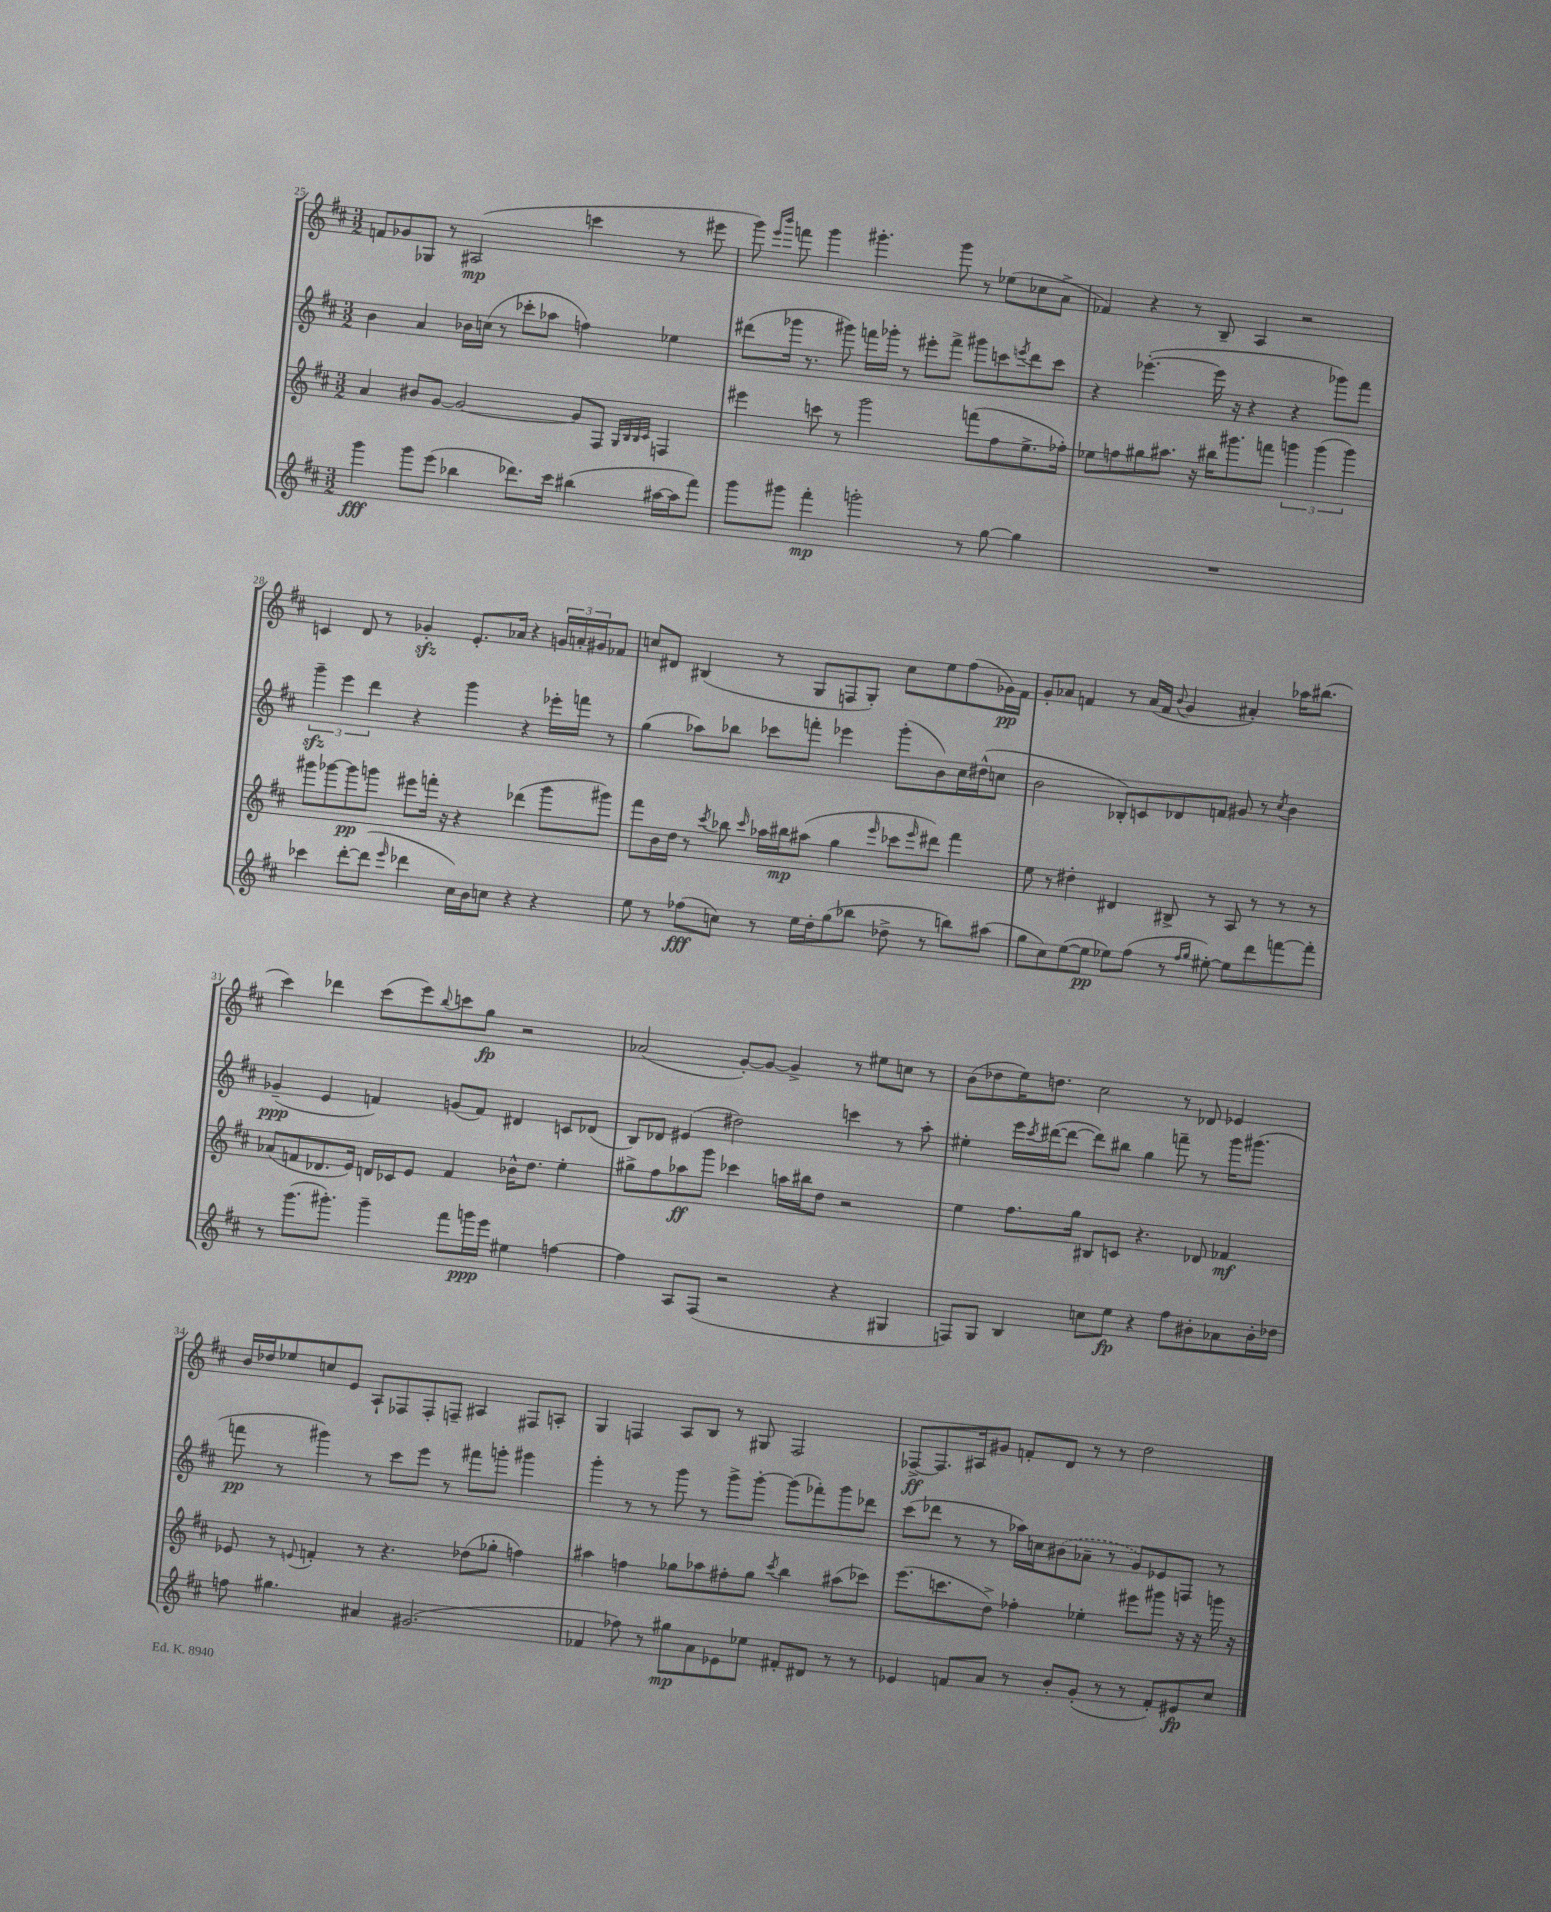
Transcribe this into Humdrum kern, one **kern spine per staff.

**kern	**dynam	**kern	**dynam	**kern	**dynam	**kern	**dynam
*part4	*part4	*part3	*part3	*part2	*part2	*part1	*part1
*staff4	*staff4	*staff3	*staff3	*staff2	*staff2	*staff1	*staff1
*clefG2	*	*clefG2	*	*clefG2	*	*clefG2	*
*k[f#c#]	*	*k[f#c#]	*	*k[f#c#]	*	*k[f#c#]	*
*M3/2	*	*M3/2	*	*M3/2	*	*M3/2	*
=25	=25	=25	=25	=25	=25	=25	=25
4ggg\	fff	4a/	.	4b\	.	8fn/L	.
.	.	.	.	.	.	8g-X/	.
8ggg\L	.	8b#X/L	.	4a/	.	8G-X/J	.
(8eee\J	.	[8g/J	.	.	.	8r	.
4bb-X\	.	2g/_	.	16b-X\LL	.	(2A#X/	mp
.	.	.	.	(16ccn\JJ	.	.	.
.	.	.	.	8r	.	.	.
8.ddd-X\L)	.	.	.	8ccc-X'\L	.	.	.
.	.	.	.	8aa-X\J	.	.	.
16ccc#\Jk	.	.	.	.	.	.	.
(4bb#X\	.	8g/L]	.	4ffn\)	.	4cccn\	.
.	.	8F#/J	.	.	.	.	.
.	.	32qqG/LLL	.	.	.	.	.
.	.	32qqB/	.	.	.	.	.
.	.	32qqB/	.	.	.	.	.
.	.	32qqc#/JJJ	.	.	.	.	.
[16aa#X\LL	.	4Fn/	.	4ee-X\	.	8r	.
16aa#\J]	.	.	.	.	.	.	.
8fff#\J)	.	.	.	.	.	8eee#X\	.
=26	=26	=26	=26	=26	=26	=26	=26
8ggg\L	.	4eee#X\	.	(8ddd#X\L	.	8ggg\)	.
.	.	.	.	.	.	16qqeee/LL	.
.	.	.	.	.	.	16qqbbb/JJ	.
8ggg#X\J	.	.	.	16ggg-X\Jk	.	8fffn\	.
.	.	.	.	8.r	.	.	.
4fff#'\	mp	8cccn\	.	.	.	4ggg\	.
.	.	8r	.	8ggg#X\)	.	.	.
2gggn'\	.	2ggg\	.	16fffn\LL	.	4.ggg#X'\	.
.	.	.	.	16ggg-X'\JJ	.	.	.
.	.	.	.	8r	.	.	.
.	.	.	.	8eee#X'\L	.	.	.
.	.	.	.	8fff^\J	.	8ggg#\	.
8r	.	(8fffn\L	.	8ggg#X\L	.	8r	.
[8gg\	.	8ff#\	.	8cccn\	.	(8ee-X\L	.
.	.	.	.	8qeeen/	.	.	.
4gg\]	.	8.ee^\	.	8ddd#\	.	8cc-X\	.
.	.	.	.	8ccc\J	.	8a^\J	.
.	.	16ff-X'\Jk)	.	.	.	.	.
=27	=27	=27	=27	=27	=27	=27	=27
1.r	.	8ee-X\L	.	4r	.	4f-X/)	.
.	.	8ffn\	.	.	.	.	.
.	.	8gg#X\	.	([4.eee-X'\	.	4r	.
.	.	8.aa#X\J	.	.	.	.	.
.	.	.	.	.	.	8r	.
.	.	16r	.	.	.	.	.
.	.	16bb#X\KL	.	16eee-\]	.	8B~/	.
.	.	8.ggg#X\	.	16r	.	.	.
.	.	.	.	4r	.	4A/	.
.	.	8fffn\J	.	.	.	.	.
.	.	6gggn\	.	4r	.	2r	.
.	.	(6ggg\	.	.	.	.	.
.	.	.	.	8ggg-X\L)	.	.	.
.	.	6ggg\)	.	.	.	.	.
.	.	.	.	8fff#\J	.	.	.
!!LO:LB:g=z
=28	=28	=28	=28	=28	=28	=28	=28
4ccc-X\	.	8ggg#X\L	.	6gggzz~\	.	4cn/	.
.	.	[8ggg-X\	.	.	.	.	.
.	.	.	.	6eee\	.	.	.
[8ddd'\L	.	8ggg-\]	pp	.	.	8d/	.
.	.	.	.	6ddd\	.	.	.
(8ddd\J]	.	8gggn\J	.	.	.	8r	.
16qqeee/	.	.	.	.	.	.	.
4ddd-X\	.	8eee#X\L	.	4r	.	4g-Xzz'/	.
.	.	16fffn'\Jk	.	.	.	.	.
.	.	16r	.	.	.	.	.
16cc#\LL)	.	4r	.	4ggg\	.	8.e'/L	.
16b\J	.	.	.	.	.	.	.
8ccn\J	.	.	.	.	.	.	.
.	.	.	.	.	.	16a-X/Jk	.
4r	.	(4ddd-X\	.	4r	.	4r	.
4r	.	8ggg\L	.	16eee-X'\LL	.	24gn/LL	.
.	.	.	.	.	.	24an'/	.
.	.	.	.	16fffn\JJ	.	.	.
.	.	.	.	.	.	24g#X/J	.
.	.	8ggg#X\J)	.	8r	.	8f-X/J	.
=29	=29	=29	=29	=29	=29	=29	=29
8ee\	.	8fff#\L	.	(4gg\	.	8ccn/L	.
8r	.	16b\L	.	.	.	8d#X/J	.
.	.	16dd\JJ	.	.	.	.	.
(8ff-X\L	fff	8r	.	8aa-X\L)	.	(4B#X/	.
.	.	8qccc#/	.	.	.	.	.
8ccn\J)	.	8bb-X\	.	8bb-X\J	.	.	.
.	.	16qqccc#/	.	.	.	.	.
8r	.	16aa-X\LL	.	8ccc-X\L	.	8r	.
.	.	16bb#X\J	mp	.	.	.	.
16ee\LL	.	(8aa#X\J	.	8fffn'\J	.	8G/L	.
16dd'\J	.	.	.	.	.	.	.
(8gg\	.	4gg\	.	4eee-X\	.	8Fn/	.
8bb-X\J	.	.	.	.	.	8G'/J)	.
.	.	16qqeee/	.	.	.	.	.
8dd-X^\	.	8ccc-X\L	.	(8ggg'\L	.	8cc\L	.
.	.	16qqeee/	.	.	.	.	.
8r	.	8ddd#X\J)	.	8b\)	.	8ee\	.
8bbn\L)	.	4fff#\	.	16cc#\L	.	(8ff#\	.
.	.	.	.	(16dd#X^^\J	.	.	.
(8aa#X\J	.	.	.	8ccn\J	.	16g-X\L)	pp
.	.	.	.	.	.	16f#\JJ	.
=30	=30	=30	=30	=30	=30	=30	=30
8gg\L	.	8ee\	.	2b\	.	8g'/L	.
8cc#\)	.	8r	.	.	.	8a-X/J	.
([8ee\	.	4dd#X'\	.	.	.	4fn/	.
8ee\J]	pp	.	.	.	.	.	.
8ee-X\L)	.	4d#X/	.	8B-X'/L)	.	8r	.
(8ff#\J	.	.	.	8cn/	.	(16a-/LL	.
.	.	.	.	.	.	16f/JJ	.
.	.	.	.	.	.	8qqb/	.
8r	.	8B#X^/	.	8d-X/	.	4g/	.
16qqff#/LL	.	.	.	.	.	.	.
16qqgg/JJ	.	.	.	.	.	.	.
[8ee#X'\)	.	8r	.	8fn/J	.	.	.
8ee#\L]	.	8A/	.	8g#X/	.	4a#X'/)	.
8ddd\	.	8r	.	8r	.	.	.
.	.	.	.	8qcc#/	.	.	.
[8fffn\	.	8r	.	4b\	.	16aa-X\KL	.
.	.	.	.	.	.	(8.bb#X\J	.
8fff'\J]	.	8r	.	.	.	.	.
!!LO:LB:g=z
=31	=31	=31	=31	=31	=31	=31	=31
8r	.	(8a-X/L	.	(4g-X~/	ppp	4ccc#\)	.
(8.ggg\L	.	8fn/	.	.	.	.	.
.	.	8.d-X/	.	4e/	.	4ddd-X\	.
8.ggg#X'\J)	.	.	.	.	.	.	.
.	.	16e/Jk)	.	.	.	.	.
4ggg#~\	.	16dn/LL	.	4fn/)	.	(8ccc#\L	.
.	.	16c-X/J	.	.	.	.	.
.	.	8e/J	.	.	.	8eee\)	.
.	.	.	.	.	.	8qqbb/	.
8fff#\L	.	4f/	.	(8gn/L	.	8cccn\	.
16gggn\L	ppp	.	.	8f/J)	.	8gg\J	fp
16eee\JJ	.	.	.	.	.	.	.
4ee#X\	.	16b-X^^\KL	.	4d#X/	.	2r	.
.	.	8.dd\J	.	.	.	.	.
[4ffn\	.	4ee'\	.	8cn/L	.	.	.
.	.	.	.	(8d-X/J	.	.	.
=32	=32	=32	=32	=32	=32	=32	=32
4ff\]	.	8gg#X^\L	.	8B/L)	.	(2a-X/	.
.	.	8ff#\	.	8d-X/J	.	.	.
8A/L	.	8aa-X\	ff	(4e#X/	.	.	.
(8F#/J	.	8ggg\J	.	.	.	.	.
2r	.	4ccc-X\	.	2dd#X\)	.	[8g'/L)	.
.	.	.	.	.	.	8g/J_	.
.	.	16aan\LL	.	.	.	4g^/]	.
.	.	16bb#X\J	.	.	.	.	.
.	.	8dd\J	.	.	.	.	.
4r	.	2r	.	4cccn\	.	8r	.
.	.	.	.	.	.	8ee#X\L	.
4G#X/	.	.	.	8r	.	8ccn\J	.
.	.	.	.	8aa'\	.	8r	.
=33	=33	=33	=33	=33	=33	=33	=33
8Fn/L)	.	4ee\	.	4ee#X'\	.	(8b\L	.
8G/J	.	.	.	.	.	8dd-X\	.
4B/	.	8.ff#\L	.	16eee\LL	.	16ee\K)	.
.	.	.	.	8qccc#/	.	.	.
.	.	.	.	([16ddd#X\J	.	8.ddn\J	.
.	.	.	.	8ddd#\J_	.	.	.
.	.	16gg\Jk	.	.	.	.	.
8ccn\L	.	8B#X/L	.	8ddd#\L])	.	2cc#\	.
8ee\J	fp	8cn/J	.	8bb#X\J	.	.	.
4r	.	4.r	.	4gg\	.	.	.
8ff#\L	.	.	.	8fffn~\	.	8r	.
8b#X'\	.	8d-X/	.	8r	.	8d-X/	.
8a-X\	.	4f-X/	mf	16ggg\KL	.	4e-X/	.
.	.	.	.	(8.ggg#X\J	.	.	.
16b#'\L	.	.	.	.	.	.	.
16dd-X\JJ	.	.	.	.	.	.	.
!!LO:LB:g=z
=34	=34	=34	=34	=34	=34	=34	=34
8ffn\	.	8e-X/	.	8fffn\	pp	16b/LL	.
.	.	.	.	.	.	16dd-X/J	.
4.gg#X\	.	8r	.	8r	.	8ee-X/	.
.	.	8qqen/	.	.	.	.	.
.	.	4fn'/	.	4ggg#X\)	.	8ccn/	.
.	.	.	.	.	.	8e/J	.
4a#X/	.	8r	.	8r	.	8A`/L	.
.	.	4.r	.	8ccc#\L	.	8F-X/	.
(2.g#X/	.	.	.	8eee\J	.	8F-'/	.
.	.	.	.	8r	.	8Fn~/J	.
.	.	(8dd-X\L	.	8fff#X\L	.	4A#X/	.
.	.	8gg-X'\J	.	8gggn'\J	.	.	.
.	.	4ffn\)	.	4ggg#X\	.	8F#X/L	.
.	.	.	.	.	.	8An'/J	.
=35	=35	=35	=35	=35	=35	=35	=35
4f-X/	.	4aa#X\	.	4ggg'\	.	4G/	.
8ff-X\)	.	4ffn\	.	8r	.	4Fn/	.
8r	.	.	.	8r	.	.	.
8gg#X\L	mp	8gg-X\L	.	8ggg\	.	8A/L	.
8a\	.	8aa-X\	.	8r	.	8B/J	.
8e-X\	.	8ff#X'\	.	8ggg^\L	.	8r	.
8ee-X\J	.	8gg-\J	.	[8ggg'\J	.	8G#X/	.
.	.	8qccc#/	.	.	.	.	.
8f#X'/L	.	4bb\	.	(8ggg\L]	.	2F/	.
8d#X/J	.	.	.	8fff-X'\)	.	.	.
8r	.	(8aa#X\L	.	8ggg\	.	.	.
8r	.	8ccc-X\J)	.	8ddd-X\J	.	.	.
=36	=36	=36	=36	=36	=36	=36	=36
4e-X/	.	(8.eee\L	.	(8ccc#\L	.	[8F-X^/L	ff
.	.	.	.	8ddd-X\J	.	8.F-/]	.
.	.	8.cccn\	.	.	.	.	.
8fn/L	.	.	.	8r	.	.	.
.	.	.	.	.	.	16A#X/k	.
8a/J	.	8dd^\J)	.	8r	.	8g#X/J	.
8r	.	4ff-X'\	.	16aa-X\LL)	.	8fn'/L	.
.	.	.	.	16ccn\J	.	.	.
8b'/L	.	.	.	(8b#X\	.	8d/J	.
(8g'/J	.	4ee-X'\	.	8a-X~\J	.	8r	.
8r	.	.	.	8r	.	8r	.
8r	.	8eee#X\L	.	8g/L)	.	2dd\	.
8f'/L)	.	8ggg#X\J	.	8e-X/	.	.	.
8e#X/	fp	16r	.	8Fn/J	.	.	.
.	.	16r	.	.	.	.	.
8cc#/J	.	16gggn\	.	8r	.	.	.
.	.	16r	.	.	.	.	.
==	==	==	==	==	==	==	==
*-	*-	*-	*-	*-	*-	*-	*-
